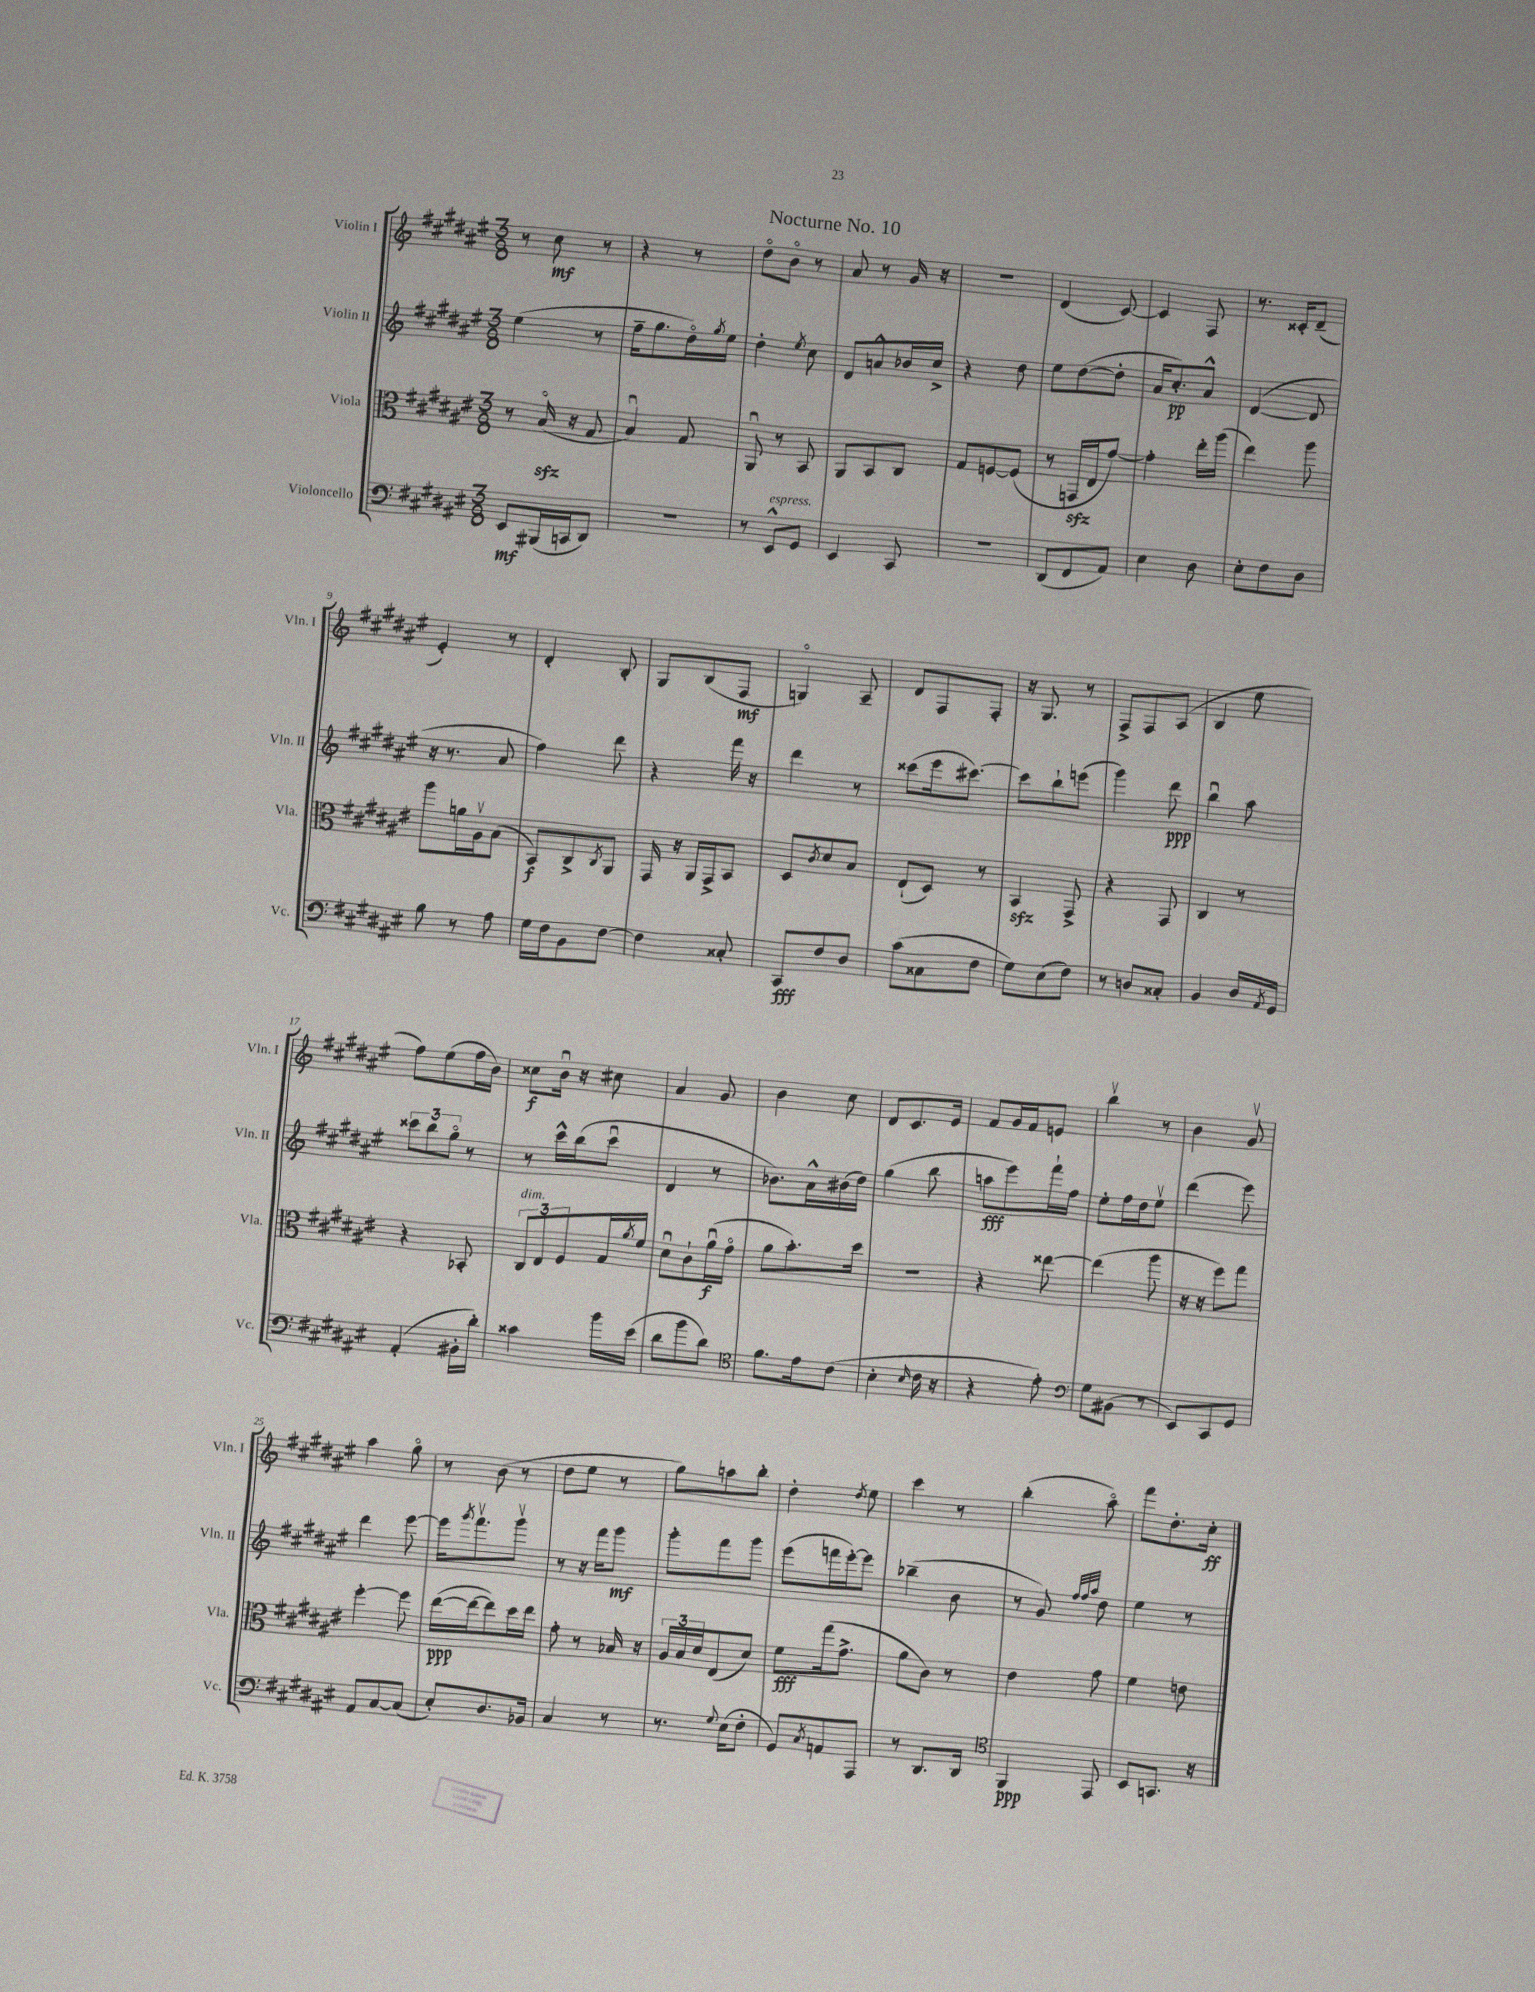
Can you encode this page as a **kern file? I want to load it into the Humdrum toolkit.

**kern	**kern	**kern	**kern
*staff4	*staff3	*staff2	*staff1
*clefF4	*clefC3	*clefG2	*clefG2
*k[f#c#g#d#a#e#]	*k[f#c#g#d#a#e#]	*k[f#c#g#d#a#e#]	*k[f#c#g#d#a#e#]
*M3/8	*M3/8	*M3/8	*M3/8
8EE#/L	8r	(4ee#\	8r
(16BBB#/L	(16Bo/	.	8cc#\
16CC/J	16r	.	.
8DD#/J)	8G#/	8r	8r
=	=	=	=
4.r	4Bu/)	16ff#~\LK	4r
.	.	8.gg#\	.
.	8G#/	16dd#o\L)	8r
.	.	8qgg#/	.
.	.	16ee#\JJ	.
=	=	=	=
8r	8AA#u/	4dd#'\	8dd#o\L
8EE#^^/L	8r	.	8bo\J
.	.	8qee#/	.
8GG#/J	8BB/	8cc#\	8r
=	=	=	=
4EE#/	8AA#/L	8d#/L	8a#/
.	8BB/	8a^^/	8r
8CC#/	8C#/J	16b-/L	16g#/
.	.	16cc#^/JJ	16r
=	=	=	=
4.r	8G#/L	4r	4.r
.	[8F/	.	.
.	(8F/]J	8dd#\	.
=	=	=	=
(8DD#/L	8r	8ee#\L	(4d#/
8FF#/	16GG/LL	([8dd#\	.
.	16E#/J	.	.
8AA#/J)	[8g#/J)	8dd#'\]J	[8c#/)
=	=	=	=
4E#\	4g#'\]	16a#/LK	4c#/]
.	.	8.cc#'/)	.
8D#\	16ee#'\LL	8a#^^/J	8F#/
.	(16aa#\JJ	.	.
=	=	=	=
8E#'\L	4ee#\)	([4d#/	8.r
8F#\	.	.	.
.	.	.	16c##'/LK
8D#\J	8aa#\	8d#/]	(8d#~/J
=	=	=	=
8B\	8aa#\L	16r	4e#'/)
.	.	8.r	.
8r	16a\L	.	.
.	16A#v\J	.	.
8A#\	(8B\J	8a#/	8r
=	=	=	=
16G#\LL	8BB/L)	4ff#\)	4d#'/
16F#\J	.	.	.
8BB\	8C#^/	.	.
.	8qC#/	.	.
[8F#\J	8AA#/J	8ddd#\	8B'/
=	=	=	=
4F#\]	16GG#/	4r	8G#/L
.	16r	.	.
.	16AA#/LL	.	(8B/
.	16GG#^/J	.	.
8C##'/	8BB/J	16fff#\	8F#/J
.	.	16r	.
=	=	=	=
8CC#/L	8D#/L	4ddd#\	4Go/)
.	8qc#/	.	.
8F#/	8d#/	.	.
8D#/J	8B/J	8r	8A#~/
=	=	=	=
(8c#\L	(8E#`/L	(8ccc##\L	8d#/L
8C##\	8D#/J)	16eee#\k	8F#/
.	.	[8.ccc#\J)	.
8F#\J	8r	.	8F#'/J
=	=	=	=
8G#\L)	4BB/	8ccc#\]L	16r
.	.	.	8.G#/
(8E#\	.	8bb`\	.
8F#\J)	8GG#^/	(8eee\J	8r
=	=	=	=
8r	4r	4ggg#\)	8F#^/L
8D/L	.	.	8F#/
8C##'/J	8GG#/	8ddd#\	(8A#/J
=	=	=	=
4BB/	4C#/	4bbu\	4B/
16D#/LL	8r	8aa#\	8ee#\
8qAA#/	.	.	.
16GG#/JJ	.	.	.
=	=	=	=
(4AA#'/	4r	12ccc##\L	8ff#\L)
.	.	12bb\	.
.	.	.	(8ee#\
.	.	12gg#o\J	.
16BB#'\LL	8BB-'/	8r	16ff#\L
16d#'\JJ)	.	.	16b\JJ)
=	=	=	=
4c##\	12C#/L	8r	8cc##\L
.	12E#/	.	.
.	.	16ccc#^^\LL	16bu\Jk
.	12F#/	.	.
.	.	(16bb\J	16r
16b\LL	16G#/L	8ccc#u\J	8cc#\
.	8qa#/	.	.
(16e#\JJ	16f#/JJ	.	.
=	=	=	=
8d#\L	8d#u\L	4d#/	4a#/
8b\	8c#`\	.	.
8d#\J)	(16a#u\L	8r	8g#/
.	16g#o\JJ	.	.
=	=	=	=
*clefC4	*	*	*
8.f#\L	8a#\L	8.b-\L)	4b\
.	8.b'\)	.	.
16e#\k	.	16a#^^\L	.
(8c#\J	.	(16b#\	8cc#\
.	16dd#\Jk	16dd#\JJ)	.
=	=	=	=
4B'\	4.r	(4gg#\	8d#/L
.	.	.	8.c#/
16qqB/	.	.	.
16c#\	.	8bb\	.
16r	.	.	16e#/Jk
=	=	=	=
4r	4r	8aa\L	8f#/L
.	.	8eee#\)	16g#/L
.	.	.	16f#/J
8e#'\)	[8ee##\	16fff#`\L	8e/J
.	.	16ff#\JJ	.
=	=	=	=
*clefF4	*	*	*
8G#\L	(4ee##\]	8ee#'\L	4bbv\
(8BB#\J	.	16ff#\L	.
.	.	16dd#\J	.
8r	8aa#\	8ee#v\J	8r
=	=	=	=
8EE#/L)	16r	(4ddd#\	4b\
.	16r	.	.
8CC#/	8ff#\L)	.	.
8GG#/J	8gg#\J	8eee#\)	8g#v/
=	=	=	=
8AA#/L	[4ff#'\	4ddd#\	4aa#\
[8C#/	.	.	.
(8C#/]J	8ff#\]	[8eee#\	8gg#o\
=	=	=	=
8E#'/L)	([16ee#\LL	16eee#\]LK	8r
.	.	8qggg#/	.
.	16ee#\_J	8.fff#v\	.
8.D#/	8ee#\])	.	(8b\
.	16dd#\L	8ggg#v\J	8r
16BB-/Jk	16ee#\JJ	.	.
=	=	=	=
4C#/	8g#'\	8r	8dd#\L
.	8r	16r	8ee#\J
.	.	16fff#\LK	.
8r	16B-/	8ggg#\J	8r
.	16r	.	.
=	=	=	=
8.r	24A#/LL	8ggg#'\L	8gg#\L)
.	24B/	.	.
.	24d#/J	.	.
.	(8E#/	8fff#\	8aa\
8qqG#/	.	.	.
(16E#\LK	.	.	.
8F#'\J	8d#/J)	8ggg#\J	8bb'\J
=	=	=	=
8GG#/L)	8f#\L	(8eee#\L	4dd#'\
8qC#/	.	.	.
8AA/	(16gg#\k	16fff\L	.
.	8.g#^\J	[16eee#'\J)	.
.	.	.	8qdd#/
8AAA#/J	.	8eee#\]J	8ee#\
=	=	=	=
8r	8a#\L	(4bb-~\	4ccc#\
8.DD#/L	8c#\J)	.	.
.	8r	8b\	8r
16DD#/Jk	.	.	.
=	=	=	=
*clefC4	*	*	*
4FF#/	4e#\	8r	(4bb'\
.	.	8g#/)	.
.	.	32qqff#/LLL	.
.	.	32qqff#/	.
.	.	32qqaa#/JJJ	.
8EE#/	8g#\	8dd#\	8aa#o\)
=	=	=	=
8BB/L	4f#\	4ee#\	8fff#\L
8.GG/J	.	.	8.dd#'\
.	8e\	8r	.
16r	.	.	16cc#'\Jk
==	==	==	==
*-	*-	*-	*-
